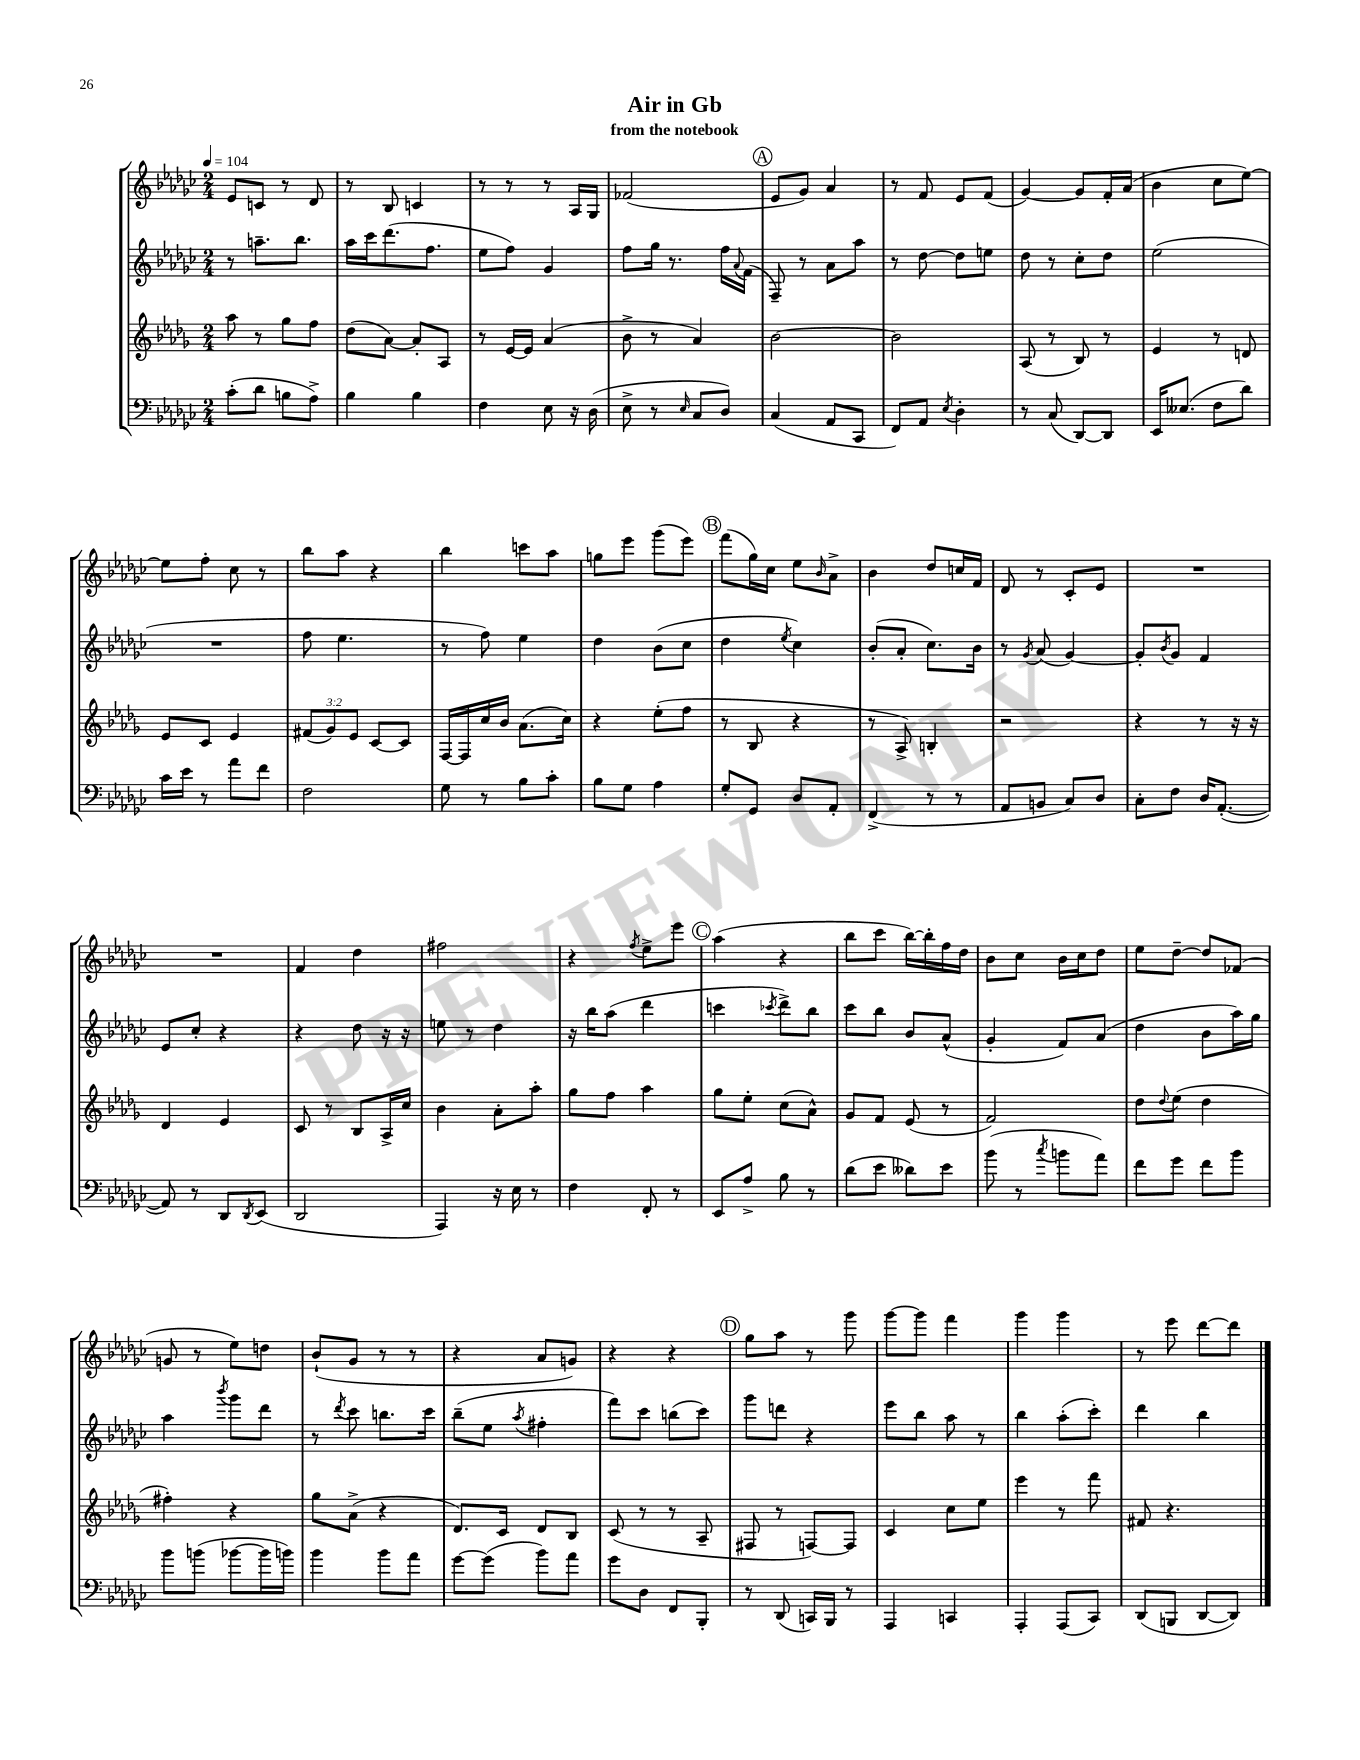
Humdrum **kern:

**kern	**kern	**kern	**kern
*part4	*part3	*part2	*part1
*staff4	*staff3	*staff2	*staff1
*clefF4	*clefG2	*clefG2	*clefG2
*k[b-e-a-d-g-c-]	*k[b-e-a-d-g-]	*k[b-e-a-d-g-c-]	*k[b-e-a-d-g-c-]
*M2/4	*M2/4	*M2/4	*M2/4
*MM104	*MM104	*MM104	*MM104
=1	=1	=1	=1
(8c-'\L	8aa-\	8r	8e-/L
8d-\J	8r	8.aan~\L	8cn/J
8Bn\L	8gg-\L	.	8r
.	.	8.bb-\J	.
8A-^\J)	8ff\J	.	8d-/
=2	=2	=2	=2
4B-\	(8dd-\L	16aa-\LL	8r
.	.	16ccc-\J	.
.	[8a-\J)	(8.ddd-\	8B-/
4B-\	8a-'/L]	.	4cn/
.	.	8.ff\J	.
.	8A-/J	.	.
=3	=3	=3	=3
4F\	8r	8ee-\L	8r
.	[16e-/LL	8ff\J)	8r
.	16e-/JJ]	.	.
8E-\	(4a-/	4g-/	8r
16r	.	.	16A-/LL
(16D-\	.	.	16G-/JJ
=4	=4	=4	=4
8E-^\	8b-^\	8ff\L	(2f-X/
8r	8r	16gg-\Jk	.
.	.	8.r	.
16qqE-/	.	.	.
8C-/L	4a-/)	.	.
8D-/J)	.	16ff\LL	.
.	.	8qqa-/	.
.	.	(16f\JJ	.
!!LO:REH:place=s1:t=A
=5	=5	=5	=5
(4C-/	[2b-\	8F~/)	8e-/L
.	.	8r	8g-/J)
8AA-/L	.	8a-\L	4a-/
8CC-/J	.	8aa-\J	.
=6	=6	=6	=6
8FF/L)	2b-\]	8r	8r
8AA-/J	.	[8dd-\	8f/
8qE-/	.	.	.
4D-'\	.	8dd-\L]	8e-/L
.	.	8een\J	(8f/J
=7	=7	=7	=7
8r	(8A-/	8dd-\	[4g-/)
(8C-/	8r	8r	.
[8DD-/L)	8B-/)	8cc-'\L	8g-/L]
8DD-/J]	8r	8dd-\J	16f'/L
.	.	.	(16a-/JJ
=8	=8	=8	=8
16EE-/KL	4e-/	(2ee-\	4b-\
(8.E--X/J	.	.	.
8F\L	8r	.	8cc-\L
8d-\J)	8dn/	.	[8ee-\J)
!!LO:LB:g=z
=9	=9	=9	=9
16c-\LL	8e-/L	2r	8ee-\L]
16e-\JJ	.	.	.
8r	8c/J	.	8ff'\J
8a-\L	4e-/	.	8cc-\
8f\J	.	.	8r
=10	=10	=10	=10
2F\	(12f#X/L	8ff\	8bb-\L
.	12g-/)	.	.
.	.	4.ee-\	8aa-\J
.	12e-/J	.	.
.	[8c/L	.	4r
.	8c/J]	.	.
=11	=11	=11	=11
8G-\	[16F/LL	8r	4bb-\
.	16F/]	.	.
8r	16cc/	8ff\)	.
.	16b-/JJ	.	.
8B-\L	(8.a-\L	4ee-\	8cccn\L
8c-'\J	.	.	8aa-\J
.	16cc\Jk)	.	.
=12	=12	=12	=12
8B-\L	4r	4dd-\	8ggn\L
8G-\J	.	.	8eee-\J
4A-\	(8ee-'\L	(8b-\L	(8ggg-\L
.	8ff\J	8cc-\J	8eee-\J)
!!LO:REH:place=s1:t=B
=13	=13	=13	=13
8G-'/L	8r	4dd-\	(8fff\L
8GG-/J	8B-/	.	16gg-\L)
.	.	.	16cc-\JJ
.	.	8qee-/	.
8D-/L	4r	4cc-\)	8ee-\L
.	.	.	16qqb-/
8AA-'/J	.	.	8a-^\J
=14	=14	=14	=14
(4FF^/	8r	(8b-'/L	4b-\
.	8A-^/)	8a-'/J	.
8r	4Bn'/	8.cc-\L)	8dd-/L
8r	.	.	16ccn/L
.	.	16b-\Jk	16f/JJ
=15	=15	=15	=15
8AA-/L	2r	8r	8d-/
.	.	8qg-/	.
8BBn/J	.	(8a-/	8r
8C-/L)	.	[4g-/)	8c-'/L
8D-/J	.	.	8e-/J
=16	=16	=16	=16
8C-'\L	4r	8g-'/L]	2r
.	.	8qb-/	.
8F\J	.	8g-/J	.
16D-/KL	8r	4f/	.
([8.AA-'/J	.	.	.
.	16r	.	.
.	16r	.	.
!!LO:LB:g=z
=17	=17	=17	=17
8AA-/])	4d-/	8e-/L	2r
8r	.	8cc-'/J	.
8DD-/L	4e-/	4r	.
8qDD-/	.	.	.
(8EE-/J	.	.	.
=18	=18	=18	=18
2DD-/	8c/	4r	4f/
.	8r	.	.
.	8B-/L	8dd-\	4dd-\
.	16A-^/L	16r	.
.	16cc/JJ	16r	.
=19	=19	=19	=19
4AAA-/)	4b-\	8een\	2ff#X\
.	.	8r	.
16r	8a-'\L	4dd-\	.
16E-\	.	.	.
8r	8aa-'\J	.	.
=20	=20	=20	=20
4F\	8gg-\L	16r	4r
.	.	16bb-\KL	.
.	8ff\J	(8aa-\J	.
.	.	.	8qff/
8FF'/	4aa-\	4ddd-\	8ee-^\L
8r	.	.	8eee-\J
!!LO:REH:place=s1:t=C
=21	=21	=21	=21
8EE-/L	8gg-\L	4cccn\	(4aa-\
8A-^/J	8ee-'\J	.	.
.	.	8qccc-X/	.
8B-\	(8cc\L	8ddd-^\L)	4r
8r	8a-^^\J)	8bb-\J	.
=22	=22	=22	=22
(8d-\L	8g-/L	8ccc-\L	8bb-\L
8e-\J	8f/J	8bb-\J	8ccc-\J
8d--X\L)	(8e-/	8b-/L	[16bb-\LL)
.	.	.	16bb-'\]
8e-\J	8r	(8a-^^/J	16ff\
.	.	.	16dd-\JJ
=23	=23	=23	=23
(8b-\	2f/)	4g-'/	8b-\L
8r	.	.	8cc-\J
8qcc-/	.	.	.
8bn\L	.	8f/L)	16b-\LL
.	.	.	16cc-\J
8a-\J)	.	(8a-/J	8dd-\J
=24	=24	=24	=24
8f\L	8dd-\L	4dd-\	8ee-\L
.	8qqdd-/	.	.
8g-\J	(8ee-\J	.	[8dd-~\J
8f\L	4dd-\	8b-\L	8dd-/L]
8b-\J	.	16aa-\L)	(8f-X/J
.	.	16gg-\JJ	.
!!LO:LB:g=z
=25	=25	=25	=25
8b-\L	4ff#X'\)	4aa-\	8gn/
(8bn\J	.	.	8r
.	.	8qbbb-/	.
[8b-X\L	4r	8ggg-\L	8ee-\L)
16b-\L]	.	8ddd-\J	8ddn\J
16bn\JJ)	.	.	.
=26	=26	=26	=26
4b-\	8gg-\L	8r	(8b-`/L
.	.	8qddd-/	.
.	(8a-^\J	8ccc-\	8g-/J
8b-\L	4r	8.bbn\L	8r
8a-\J	.	.	8r
.	.	16ccc-\Jk	.
=27	=27	=27	=27
[8g-\L	8.d-/L)	(8bb-~\L	4r
(8g-\J]	.	8ee-\J	.
.	16c/Jk	.	.
.	.	8qaa-/	.
8b-\L)	8d-/L	4ff#X'\	8a-/L
8a-\J	8B-/J	.	8gn/J)
=28	=28	=28	=28
8g-\L	(8c/	8fff\L)	4r
8D-\J	8r	8ccc-\J	.
8FF/L	8r	(8bbn\L	4r
8BBB-'/J	8A-~/	8ccc-\J)	.
!!LO:REH:place=s1:t=D
=29	=29	=29	=29
8r	8F#X/	8ggg-\L	8gg-\L
(8DD-/	8r	8dddn\J	8aa-\J
16CCn/LL)	[8Fn/L)	4r	8r
16BBB-/JJ	.	.	.
8r	8F/J]	.	8ggg-\
=30	=30	=30	=30
4AAA-/	4c/	8eee-\L	[8ggg-\L
.	.	8bb-\J	8ggg-\J]
4CCn/	8cc\L	8aa-\	4fff\
.	8ee-\J	8r	.
=31	=31	=31	=31
4AAA-'/	4eee-\	4bb-\	4ggg-\
(8AAA-/L	8r	(8aa-'\L	4ggg-\
8CC-/J)	8fff\	8ccc-'\J)	.
=32	=32	=32	=32
(8DD-/L	8f#X/	4ddd-\	8r
8BBBn/J	4.r	.	8eee-\
[8DD-/L	.	4bb-\	[8ddd-\L
8DD-/J])	.	.	8ddd-\J]
==	==	==	==
*-	*-	*-	*-
